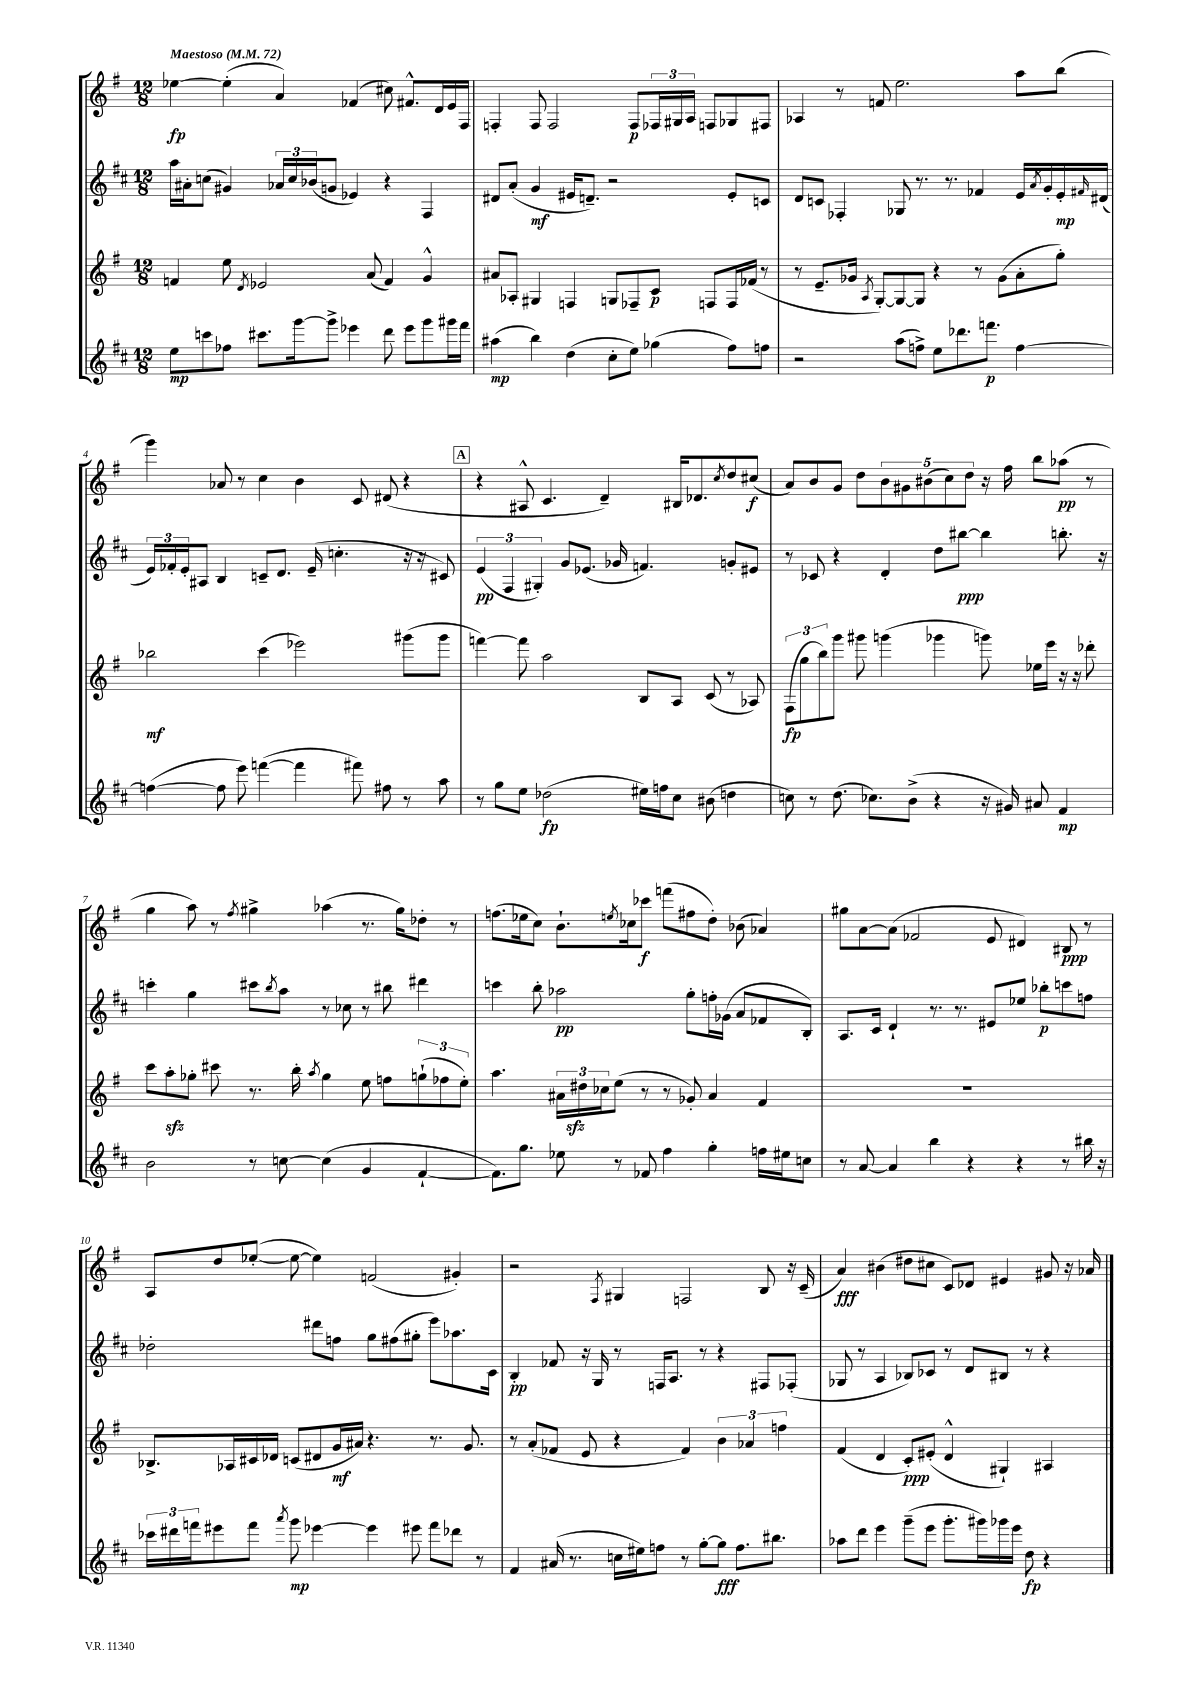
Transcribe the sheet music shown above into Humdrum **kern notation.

**kern	**dynam	**kern	**dynam	**kern	**dynam	**kern	**dynam
*part4	*part4	*part3	*part3	*part2	*part2	*part1	*part1
*staff4	*staff4	*staff3	*staff3	*staff2	*staff2	*staff1	*staff1
*clefG2	*	*clefG2	*	*clefG2	*	*clefG2	*
*k[f#c#]	*	*k[f#]	*	*k[f#c#]	*	*k[f#]	*
*M12/8	*	*M12/8	*	*M12/8	*	*M12/8	*
*MM72	*	*MM72	*	*MM72	*	*MM72	*
=1	=1	=1	=1	=1	=1	=1	=1
!	!	!	!	!	!	!LO:TX:a:B:t=Maestoso	!
8ee\L	mp	4fn/	.	16aa\LL	.	[4ee-X\	fp
.	.	.	.	16a#X'\J	.	.	.
8cccn\	.	.	.	(8ccn\J	.	.	.
8ff-X\J	.	8ee\	.	4g#X/)	.	(4ee-'\]	.
.	.	8qd/	.	.	.	.	.
8.ccc#X\L	.	2e-X/	.	.	.	.	.
.	.	.	.	24a-X/LL	.	4a/)	.
.	.	.	.	24cc/	.	.	.
[16ggg\k	.	.	.	.	.	.	.
.	.	.	.	(24b-X/J	.	.	.
8ggg^\J]	.	.	.	8gn/J	.	.	.
4eee-X\	.	.	.	4e-X/)	.	(4f-X/	.
.	.	(8a/	.	.	.	.	.
8ddd\	.	4f/)	.	4r	.	8cc#X\)	.
8eee-\L	.	.	.	.	.	8.f#X^^/L	.
8ggg\	.	4g^^/	.	4F#/	.	.	.
.	.	.	.	.	.	16d/L	.
16ggg#X\L	.	.	.	.	.	16e/	.
16fff#\JJ	.	.	.	.	.	16F#/JJ	.
=2	=2	=2	=2	=2	=2	=2	=2
(4aa#X\	mp	8a#X/L	.	8d#X/L	.	4Fn'/	.
.	.	8A-X'/J	.	(8a'/J	.	.	.
4bb\)	.	4G#X/	.	4g/	mf	8F/	.
.	.	.	.	.	.	2F/	.
(4dd\	.	4Fn/	.	16e#X/KL	.	.	.
.	.	.	.	8.dn~/J)	.	.	.
8cc#'\L	.	8Gn/L	.	2r	.	.	.
8ee\J)	.	8F-X~/	.	.	.	8F/L	p
(4gg-X\	.	8c/J	p	.	.	24F-X/L	.
.	.	.	.	.	.	24G#X/	.
.	.	.	.	.	.	24A/JJ	.
.	.	8Fn/L	.	.	.	8Fn/L	.
8ff#\L)	.	16F/L	.	8e#'/L	.	8G-X/	.
.	.	(16f-X/JJ	.	.	.	.	.
8ffn\J	.	8r	.	8cn/J	.	8F#X/J	.
=3	=3	=3	=3	=3	=3	=3	=3
2r	.	8r	.	8d/L	.	4A-X/	.
.	.	8.e~/L	.	8cn/J	.	.	.
.	.	.	.	4F-X'/	.	8r	.
.	.	16g-X/Jk	.	.	.	.	.
.	.	8qA/	.	.	.	.	.
.	.	[8G'/L)	.	.	.	8fn/	.
(8aa\L	.	8G/_	.	8G-X/	.	2.ee\	.
8ffn^\J)	.	8G/J]	.	8.r	.	.	.
8ee\L	.	4r	.	.	.	.	.
.	.	.	.	8.r	.	.	.
8.ddd-X\	.	.	.	.	.	.	.
.	.	8r	.	4f-X/	.	.	.
8.fffn\J	p	.	.	.	.	.	.
.	.	(8g-\L	.	.	.	.	.
[4ff\	.	8a'\	.	16e/LL	.	8aa\L	.
.	.	.	.	8qa/	.	.	.
.	.	.	.	16g'/	.	.	.
.	.	8gg'\J)	.	16e'/	mp	(8bb\J	.
.	.	.	.	16qqf#X/	.	.	.
.	.	.	.	(16d#X/JJ	.	.	.
!!LO:LB:g=z
=4	=4	=4	=4	=4	=4	=4	=4
(4ffn\_	.	2bb-X\	mf	24e/LL)	.	4ggg\)	.
.	.	.	.	24f-X'/	.	.	.
.	.	.	.	24e'/J	.	.	.
.	.	.	.	8A#X/J	.	.	.
8ff\]	.	.	.	4B/	.	8a-X/	.
8eee\)	.	.	.	.	.	8r	.
([4fffn\	.	(4ccc\	.	8cn~/L	.	4cc\	.
.	.	.	.	8.d/J	.	.	.
4fff\]	.	2eee-X\)	.	.	.	4b\	.
.	.	.	.	(16e~/	.	.	.
.	.	.	.	4.ccn'\	.	.	.
8fff#X\)	.	.	.	.	.	8c/	.
8ff#X\	.	.	.	.	.	(8d#X/	.
8r	.	(8ggg#X\L	.	16r	.	4r	.
.	.	.	.	16r	.	.	.
8aa\	.	8ggg#\J	.	8c#X/)	.	.	.
!!LO:REH:place=s1:t=A
=5	=5	=5	=5	=5	=5	=5	=5
8r	.	[4fffn\)	.	(6e/	pp	4r	.
8gg\L	.	.	.	.	.	.	.
.	.	.	.	6F#/	.	.	.
8ee\J	.	8fff\]	.	.	.	8A#X^^/	.
.	.	.	.	6G#X'/)	.	.	.
(2dd-X\	fp	2aa\	.	.	.	4.c/	.
.	.	.	.	8g/L	.	.	.
.	.	.	.	(8.e-X/J	.	.	.
.	.	.	.	.	.	4d~/)	.
.	.	.	.	16g-X/	.	.	.
16ee#X\LL)	.	8B/L	.	4.fn/)	.	.	.
16ffn\J	.	.	.	.	.	.	.
8cc#\J	.	8A/J	.	.	.	16B#X/KL	.
.	.	.	.	.	.	8.d-X/	.
(8b#X\	.	(8c/	.	.	.	.	.
.	.	.	.	.	.	8qcc/	.
4ddn\	.	8r	.	8gn'/L	.	8dd/	.
.	.	8A-X/)	.	8e#X/J	.	(8cc#X/J	f
=6	=6	=6	=6	=6	=6	=6	=6
8ccn\)	.	(12F#\L	fp	8r	.	8a/L)	.
.	.	12gg\	.	.	.	.	.
8r	.	.	.	8c-X/	.	8b/	.
.	.	12bb\)	.	.	.	.	.
(8.dd\	.	8ggg\J	.	4r	.	8g/J	.
.	.	8ggg#X\	.	.	.	8dd\L	.
8.cc-X\L)	.	.	.	.	.	.	.
.	.	(4gggn\	.	4d'/	.	10b\	.
.	.	.	.	.	.	10g#X\	.
(8b^\J	.	.	.	.	.	.	.
.	.	.	.	.	.	(10b#X\	.
4r	.	4ggg-X\	.	8dd\L	.	.	.
.	.	.	.	.	.	10cc\)	.
.	.	.	.	[8bb#X\J	ppp	.	.
.	.	.	.	.	.	10dd\J	.
16r	.	8gggn\)	.	4bb#\]	.	16r	.
16g#X/)	.	.	.	.	.	16ff#\	.
8a#X/	.	16ee-X\LL	.	.	.	8bb\L	.
.	.	16eee\JJ	.	.	.	.	.
4f#/	mp	16r	.	8.bbn'\	.	(8aa-X\J	pp
.	.	16r	.	.	.	.	.
.	.	8ddd-X'\	.	.	.	8r	.
.	.	.	.	16r	.	.	.
!!LO:LB:g=z
=7	=7	=7	=7	=7	=7	=7	=7
2b\	.	8ccc\L	.	4cccn'\	.	4gg\	.
.	.	8aazz'\	.	.	.	.	.
.	.	8gg-X'\J	.	4gg\	.	8aa\)	.
.	.	8ccc#X\	.	.	.	8r	.
.	.	.	.	.	.	8qff#/	.
8r	.	8.r	.	8ccc#X\L	.	4gg#X^\	.
.	.	.	.	8qbb/	.	.	.
[8ccn\	.	.	.	8aa\J	.	.	.
.	.	16bb'\	.	.	.	.	.
.	.	8qaa/	.	.	.	.	.
(4cc\]	.	4gg-\	.	8r	.	(4aa-X\	.
.	.	.	.	8cc-X\	.	.	.
4g/	.	8ee\	.	8r	.	8.r	.
.	.	8ffn\L	.	8bb#X\	.	.	.
.	.	.	.	.	.	16gg#\KL)	.
[4f#`/	.	(12ggn`\	.	4ddd#X\	.	8dd-X'\J	.
.	.	12ff-X\	.	.	.	.	.
.	.	.	.	.	.	8r	.
.	.	12ee'\J)	.	.	.	.	.
=8	=8	=8	=8	=8	=8	=8	=8
8.f#\L])	.	4.aa\	.	4cccn\	.	(8.ffn\L	.
8.gg\J	.	.	.	.	.	16ee-X\k	.
.	.	.	.	8bb'\	.	8cc\J)	.
8ee-X\	.	24a#X\LL	.	2aa-X\	pp	8.b`\L	.
.	.	24dd#Xzz\	.	.	.	.	.
.	.	24cc-X\J	.	.	.	.	.
8r	.	(8ee\J	.	.	.	.	.
.	.	.	.	.	.	8qeen/	.
.	.	.	.	.	.	16cc-X\k	.
8f-X/	.	8r	.	.	.	8ccc-X\J	f
4ff#\	.	8r	.	.	.	(8fffn\L	.
.	.	8g-X'/)	.	8gg'\L	.	8ff#X\	.
4gg'\	.	4a#/	.	16ffn'\L	.	8dd'\J)	.
.	.	.	.	(16g-X\JJ	.	.	.
.	.	.	.	8a/L	.	(8b-X\	.
16ffn\LL	.	4f#/	.	8f-X/	.	4a-X/)	.
16ee#X\J	.	.	.	.	.	.	.
8ccn\J	.	.	.	8B'/J)	.	.	.
=9	=9	=9	=9	=9	=9	=9	=9
8r	.	1.r	.	8.A/L	.	8gg#X\L	.
[8a/	.	.	.	.	.	[8a\	.
.	.	.	.	16c#/Jk	.	.	.
4a/]	.	.	.	4d`/	.	(8a\J]	.
.	.	.	.	.	.	2f-X/	.
4bb\	.	.	.	8.r	.	.	.
.	.	.	.	8.r	.	.	.
4r	.	.	.	.	.	.	.
.	.	.	.	8e#X/L	.	8e/	.
4r	.	.	.	8ee-X/J	.	4d#X/)	.
.	.	.	.	8bb-X'\L	p	.	.
8r	.	.	.	8cccn\	.	8B#X/	ppp
16bb#X\	.	.	.	8ffn\J	.	8r	.
16r	.	.	.	.	.	.	.
!!LO:LB:g=z
=10	=10	=10	=10	=10	=10	=10	=10
24ccc-X\LL	.	8.B-X^/L	.	2dd-X'\	.	8A/L	.
24ddd#X\	.	.	.	.	.	.	.
24fffn\J	.	.	.	.	.	.	.
8eee#X\	.	.	.	.	.	8dd/	.
.	.	16A-X/L	.	.	.	.	.
8fff\J	.	16c#X/	.	.	.	([8ee-X'/J	.
.	.	16d-X/JJ	.	.	.	.	.
8qaaa/	.	.	.	.	.	.	.
8ggg\	mp	(8cn/L	.	.	.	8ee-\_	.
[4eee-X\	.	8d#X/	.	8ddd#X\L	.	4ee-\])	.
.	.	16g/L	mf	8ffn\J	.	.	.
.	.	16a#X/JJ)	.	.	.	.	.
4eee-\]	.	4.r	.	8gg\L	.	(2fn/	.
.	.	.	.	(8ff#X\	.	.	.
8eee#X\	.	.	.	8gg#X'\J	.	.	.
8fff\L	.	8.r	.	8eee\L)	.	.	.
8ddd-X\J	.	.	.	8.aa-X\	.	4g#X'/)	.
.	.	8.g/	.	.	.	.	.
8r	.	.	.	.	.	.	.
.	.	.	.	16c#\Jk	.	.	.
=11	=11	=11	=11	=11	=11	=11	=11
4f#/	.	8r	.	4B'/	pp	2r	.
.	.	(8a'/L	.	.	.	.	.
(16a#X/	.	8f-X/J	.	8f-X/	.	.	.
8.r	.	.	.	.	.	.	.
.	.	8e/	.	16r	.	.	.
.	.	.	.	16G/	.	.	.
.	.	.	.	.	.	8qF#/	.
16ccn\LL	.	4r	.	8r	.	4G#X/	.
16ee#X\J)	.	.	.	.	.	.	.
8ffn\J	.	.	.	16Fn/KL	.	.	.
.	.	.	.	8.A/J	.	.	.
8r	.	4f-/)	.	.	.	2Fn/	.
[8gg'\L	.	.	.	8r	.	.	.
8gg\J]	fff	6b\	.	4r	.	.	.
8.ff\L	.	.	.	.	.	.	.
.	.	6a-X/	.	.	.	.	.
.	.	.	.	8F#X/L	.	8B/	.
8.bb#X\J	.	.	.	.	.	.	.
.	.	6ffn\	.	.	.	.	.
.	.	.	.	(8F-X'/J	.	16r	.
.	.	.	.	.	.	(16c~/	.
=12	=12	=12	=12	=12	=12	=12	=12
8aa-X\L	.	(4f#/	.	8G-X/	.	4a/)	fff
8ddd\J	.	.	.	8r	.	.	.
4eee\	.	4d/	.	4A/	.	(4b#X\	.
(8ggg~\L	.	8c'/L)	ppp	8B-X/L)	.	8dd#X\L	.
8eee\J	.	(8e#X'/J	.	8c-X/J	.	8cc#X\J	.
8.ggg'\L	.	4d^^/	.	8r	.	8c/L)	.
.	.	.	.	8d/L	.	8d-X/J	.
16ggg#X\L)	.	.	.	.	.	.	.
16ggg-X\	.	4G#X`/)	.	8B#X/J	.	4e#X/	.
16eee\JJ	.	.	.	.	.	.	.
8dd\	fp	.	.	8r	.	.	.
4r	.	4A#X/	.	4r	.	8g#X/	.
.	.	.	.	.	.	16r	.
.	.	.	.	.	.	16a-X/	.
==	==	==	==	==	==	==	==
*-	*-	*-	*-	*-	*-	*-	*-
